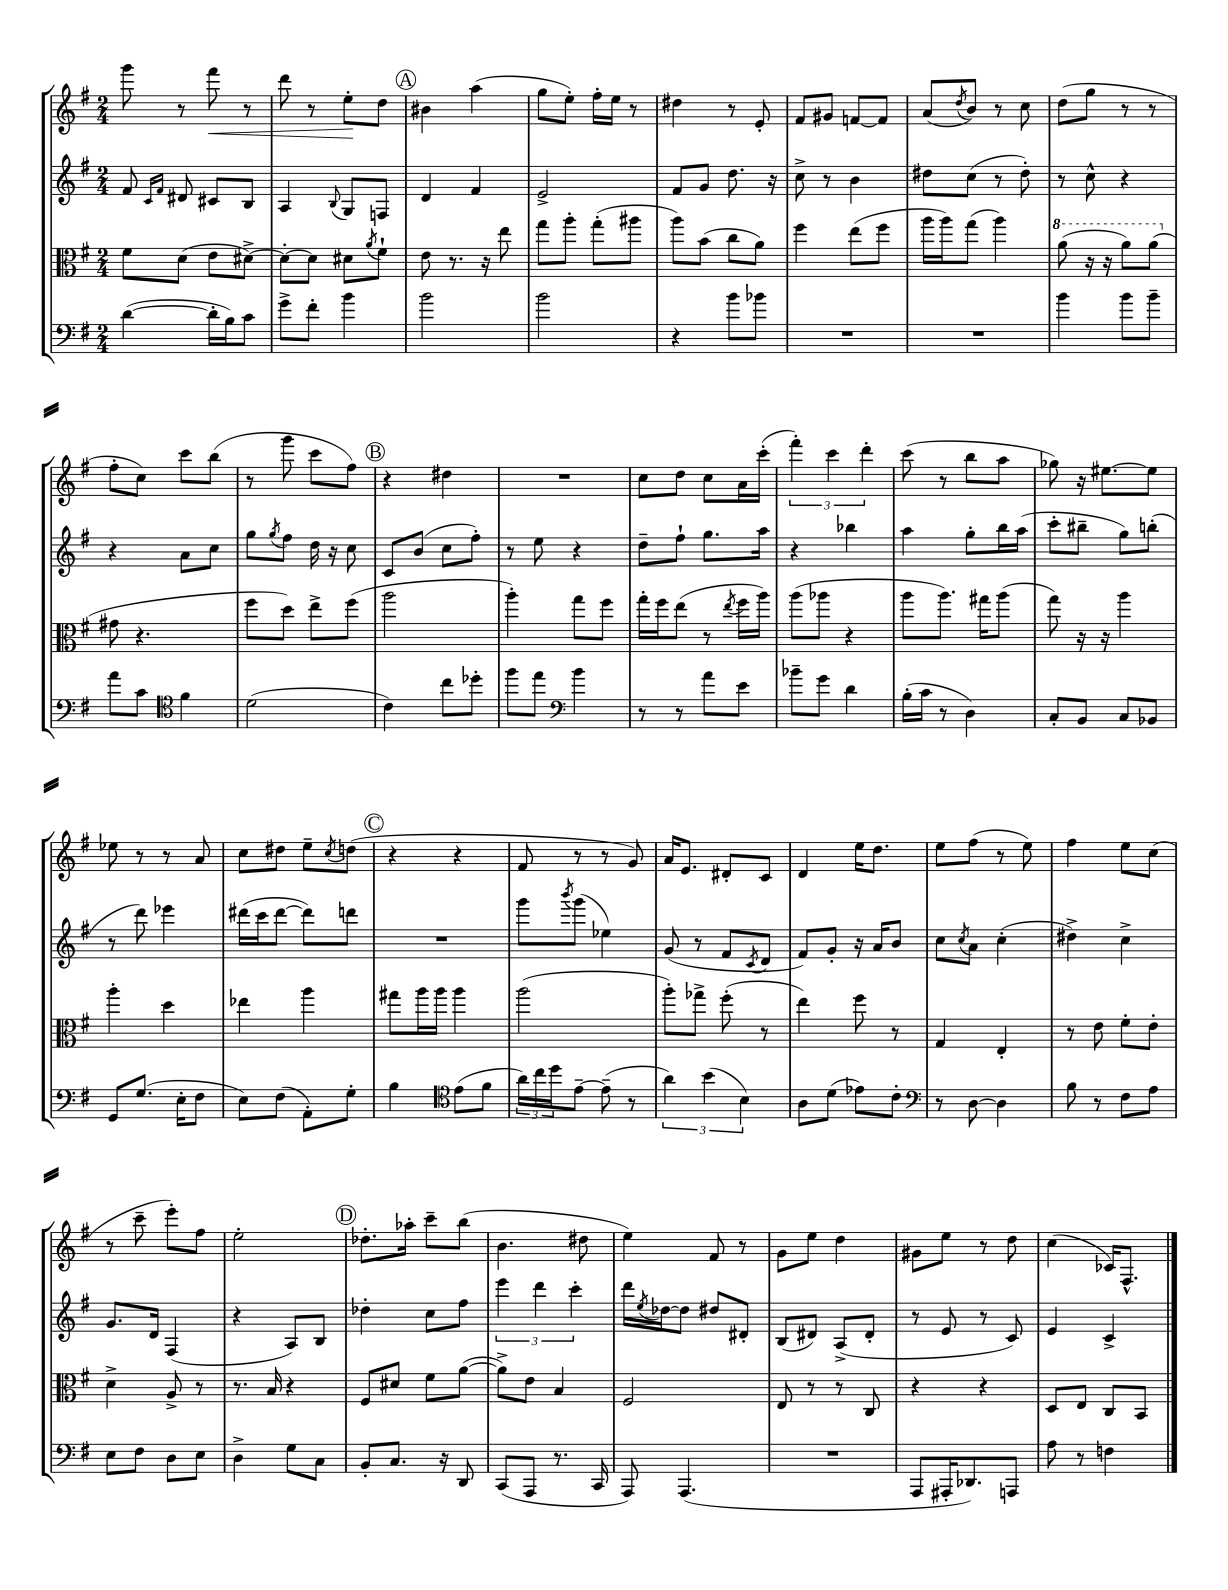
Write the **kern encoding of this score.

**kern	**kern	**kern	**kern	**dynam
*part4	*part3	*part2	*part1	*part1
*staff4	*staff3	*staff2	*staff1	*staff1
*clefF4	*clefC3	*clefG2	*clefG2	*
*k[f#]	*k[f#]	*k[f#]	*k[f#]	*
*M2/4	*M2/4	*M2/4	*M2/4	*
=107	=107	=107	=107	=107
([4d\	8f#\L	8f#/	8ggg\	.
.	.	16qqc/LL	.	.
.	.	16qqf#/JJ	.	.
.	(8d\J	8d#X/	8r	.
!	!	!	!	!LO:HP:b
16d'\LL]	8e\L	8c#X/L	8fff#\	<
16B\J)	.	.	.	.
8c\J	[8d#X^\J)	8B/J	8r	.
=108	=108	=108	=108	=108
8g^\L	8d#'\L_	4A/	8ddd\	.
8f#'\J	8d#\J]	.	8r	.
.	.	8qqB/	.	.
4b\	8d#X\L	8G/L	8ee'\L	.
.	8qa/	.	.	.
.	8f#`\J	8Fn/J	8dd\J	[
!!LO:REH:place=s1:t=A
=109	=109	=109	=109	=109
2b\	8e\	4d/	4b#X\	.
.	8.r	.	.	.
.	.	4f#/	(4aa\	.
.	16r	.	.	.
.	8ee\	.	.	.
=110	=110	=110	=110	=110
2b\	8gg\L	2e^/	8gg\L	.
.	8aa'\J	.	8ee'\J)	.
.	(8gg'\L	.	16ff#'\LL	.
.	.	.	16ee\JJ	.
.	8aa#X\J	.	8r	.
=111	=111	=111	=111	=111
4r	8aa\L)	8f#/L	4dd#X\	.
.	(8b\J	8g/J	.	.
8b\L	8cc\L	8.dd\	8r	.
8b-X\J	8a\J)	.	8e'/	.
.	.	16r	.	.
=112	=112	=112	=112	=112
2r	4ff#\	8cc^\	8f#/L	.
.	.	8r	8g#X/J	.
.	(8ee\L	4b\	[8fn/L	.
.	8ff#\J	.	8f/J]	.
=113	=113	=113	=113	=113
2r	16aa\LL	8dd#X\L	(8a/L	.
.	16aa\J)	.	.	.
.	.	.	8qdd/	.
.	(8gg\J	(8cc\J	8b/J)	.
.	4aa\)	8r	8r	.
.	.	8dd#'\)	8cc\	.
=114	=114	=114	=114	=114
*	*8va	*	*	*
4b\	(8aa\	8r	(8dd\L	.
.	16r	8cc^^\	8gg\J	.
.	16r	.	.	.
8b\L	8aa\L)	4r	8r	.
8b~\J	(8aa\J	.	8r	.
!!LO:LB:g=z
=115	=115	=115	=115	=115
*	*X8va	*	*	*
8a\L	8g#X\	4r	8ff#'\L	.
8c\J	4.r	.	8cc\J)	.
*clefC4	*	*	*	*
4f#\	.	8a\L	8ccc\L	.
.	.	8cc\J	(8bb\J	.
=116	=116	=116	=116	=116
(2d\	8ff#\L	8gg\L	8r	.
.	.	8qgg/	.	.
.	8dd\J)	8ff#\J	8ggg\	.
.	8ee^\L	16dd\	8ccc\L	.
.	.	16r	.	.
.	(8ff#\J	8cc\	8ff#\J)	.
!!LO:REH:place=s1:t=B
=117	=117	=117	=117	=117
4c\)	2aa\	8c/L	4r	.
.	.	(8b/J	.	.
8cc\L	.	8cc\L	4dd#X\	.
8dd-X'\J	.	8ff#'\J)	.	.
=118	=118	=118	=118	=118
8ff#\L	4aa'\)	8r	2r	.
8ee\J	.	8ee\	.	.
*clefF4	*	*	*	*
4b\	8gg\L	4r	.	.
.	8ff#\J	.	.	.
=119	=119	=119	=119	=119
8r	16gg'\LL	8dd~\L	8cc\L	.
.	16ff#\J	.	.	.
8r	(8ee\J	8ff#`\J	8dd\J	.
8a\L	8r	8.gg\L	8cc\L	.
.	8qee/	.	.	.
8e\J	16ff#\LL	.	16a\L	.
.	16aa\JJ)	16aa\Jk	(16ccc'\JJ	.
=120	=120	=120	=120	=120
8b-X~\L	(8aa\L	4r	6fff#'\)	.
8g\J	8aa-X\J	.	.	.
.	.	.	6ccc\	.
4d\	4r	4bb-X\	.	.
.	.	.	6ddd'\	.
=121	=121	=121	=121	=121
(16B'\LL	8aa\L	4aa\	(8ccc\	.
16c\JJ	.	.	.	.
8r	8.aa\J)	.	8r	.
4D\)	.	8gg'\L	8bb\L	.
.	16gg#X\KL	.	.	.
.	(8aa\J	16bb\L	8aa\J	.
.	.	(16aa\JJ	.	.
=122	=122	=122	=122	=122
8C'/L	8gg\)	8ccc'\L	8gg-X\)	.
8BB/J	16r	8bb#X~\J	16r	.
.	16r	.	[8.ee#X\L	.
8C/L	4aa\	8gg\L)	.	.
8BB-X/J	.	(8bbn'\J	8ee#\J]	.
!!LO:LB:g=z
=123	=123	=123	=123	=123
8GG/L	4aa'\	8r	8ee-X\	.
(8.G/J	.	8ddd\)	8r	.
.	4dd\	4eee-X\	8r	.
16E'\KL	.	.	.	.
8F#\J	.	.	8a/	.
=124	=124	=124	=124	=124
8E\L)	4ee-X\	(16ddd#X\LL	8cc\L	.
.	.	16ccc\J	.	.
(8F#\J	.	[8ddd#\J	8dd#X\J	.
8AA'\L)	4aa\	8ddd#\L])	8ee~\L	.
.	.	.	8qcc/	.
8G'\J	.	8dddn\J	(8ddn\J	.
!!LO:REH:place=s1:t=C
=125	=125	=125	=125	=125
4B\	8gg#X\L	2r	4r	.
.	16aa\L	.	.	.
.	16aa\JJ	.	.	.
*clefC4	*	*	*	*
(8e\L	4aa\	.	4r	.
8f#\J	.	.	.	.
=126	=126	=126	=126	=126
24a\LL)	(2aa\	8ggg\L	8f#/	.
24cc\	.	.	.	.
24dd\J	.	.	.	.
.	.	8qbbb/	.	.
[8e~\J	.	(8ggg\J	8r	.
(8e~\]	.	4ee-X\)	8r	.
8r	.	.	8g/)	.
=127	=127	=127	=127	=127
6a\)	8aa'\L)	(8g/	16a/KL	.
.	.	.	8.e/J	.
.	8gg-X^\J	8r	.	.
(6b\	.	.	.	.
.	(8ff#'\	8f#/L	8d#X'/L	.
6B\)	.	.	.	.
.	.	8qc/	.	.
.	8r	8d/J	8c/J	.
=128	=128	=128	=128	=128
8A\L	4ee\)	8f#/L)	4d/	.
(8d\J	.	8g'/J	.	.
8e-X\L)	8ff#\	16r	16ee\KL	.
.	.	16a/KL	8.dd\J	.
8c'\J	8r	8b/J	.	.
=129	=129	=129	=129	=129
*clefF4	*	*	*	*
8r	4G/	8cc\L	8ee\L	.
.	.	8qcc/	.	.
[8D\	.	8a\J	(8ff#\J	.
4D\]	4E'/	(4cc'\	8r	.
.	.	.	8ee\)	.
=130	=130	=130	=130	=130
8B\	8r	4dd#X^\)	4ff#\	.
8r	8e\	.	.	.
8F#\L	8f#'\L	4cc^\	8ee\L	.
8A\J	8e'\J	.	(8cc\J	.
!!LO:LB:g=z
=131	=131	=131	=131	=131
8E\L	4d^\	8.g/L	8r	.
8F#\J	.	.	8ccc~\	.
.	.	16d/Jk	.	.
8D\L	8A^/	(4F#/	8eee'\L)	.
8E\J	8r	.	8ff#\J	.
=132	=132	=132	=132	=132
4D^\	8.r	4r	2ee'\	.
.	16B/	.	.	.
8G\L	4r	8A/L)	.	.
8C\J	.	8B/J	.	.
!!LO:REH:place=s1:t=D
=133	=133	=133	=133	=133
8BB'/L	8F#/L	4dd-X'\	8.dd-X'\L	.
8.C/J	8d#X/J	.	.	.
.	.	.	16aa-X'\Jk	.
.	8f#\L	8cc\L	8ccc~\L	.
16r	.	.	.	.
8DD/	([8a\J	8ff#\J	(8bb\J	.
=134	=134	=134	=134	=134
(8CC/L	8a^\L])	6eee\	4.b\	.
8AAA/J	8e\J	.	.	.
.	.	6ddd\	.	.
8.r	4B/	.	.	.
.	.	6ccc'\	.	.
.	.	.	8dd#X\	.
16CC/	.	.	.	.
=135	=135	=135	=135	=135
8AAA/)	2F#/	16ddd\LL	4ee\)	.
.	.	8qee/	.	.
.	.	[16dd-X\J	.	.
(4.AAA/	.	8dd-\J]	.	.
.	.	8dd#X/L	8f#/	.
.	.	8d#X'/J	8r	.
=136	=136	=136	=136	=136
2r	8E/	(8B/L	8g\L	.
.	8r	8d#X/J)	8ee\J	.
.	8r	(8A^/L	4dd\	.
.	8C/	8d#'/J	.	.
=137	=137	=137	=137	=137
8AAA/L	4r	8r	8g#X\L	.
16AAA#X'/K	.	8e/	8ee\J	.
8.DD-X/)	.	.	.	.
.	4r	8r	8r	.
8AAAn/J	.	8c/)	8dd\	.
=138	=138	=138	=138	=138
8A\	8D/L	4e/	(4cc\	.
8r	8E/J	.	.	.
4Fn\	8C/L	4c^/	16c-X/KL)	.
.	.	.	8.F#^^/J	.
.	8BB/J	.	.	.
==	==	==	==	==
*-	*-	*-	*-	*-
